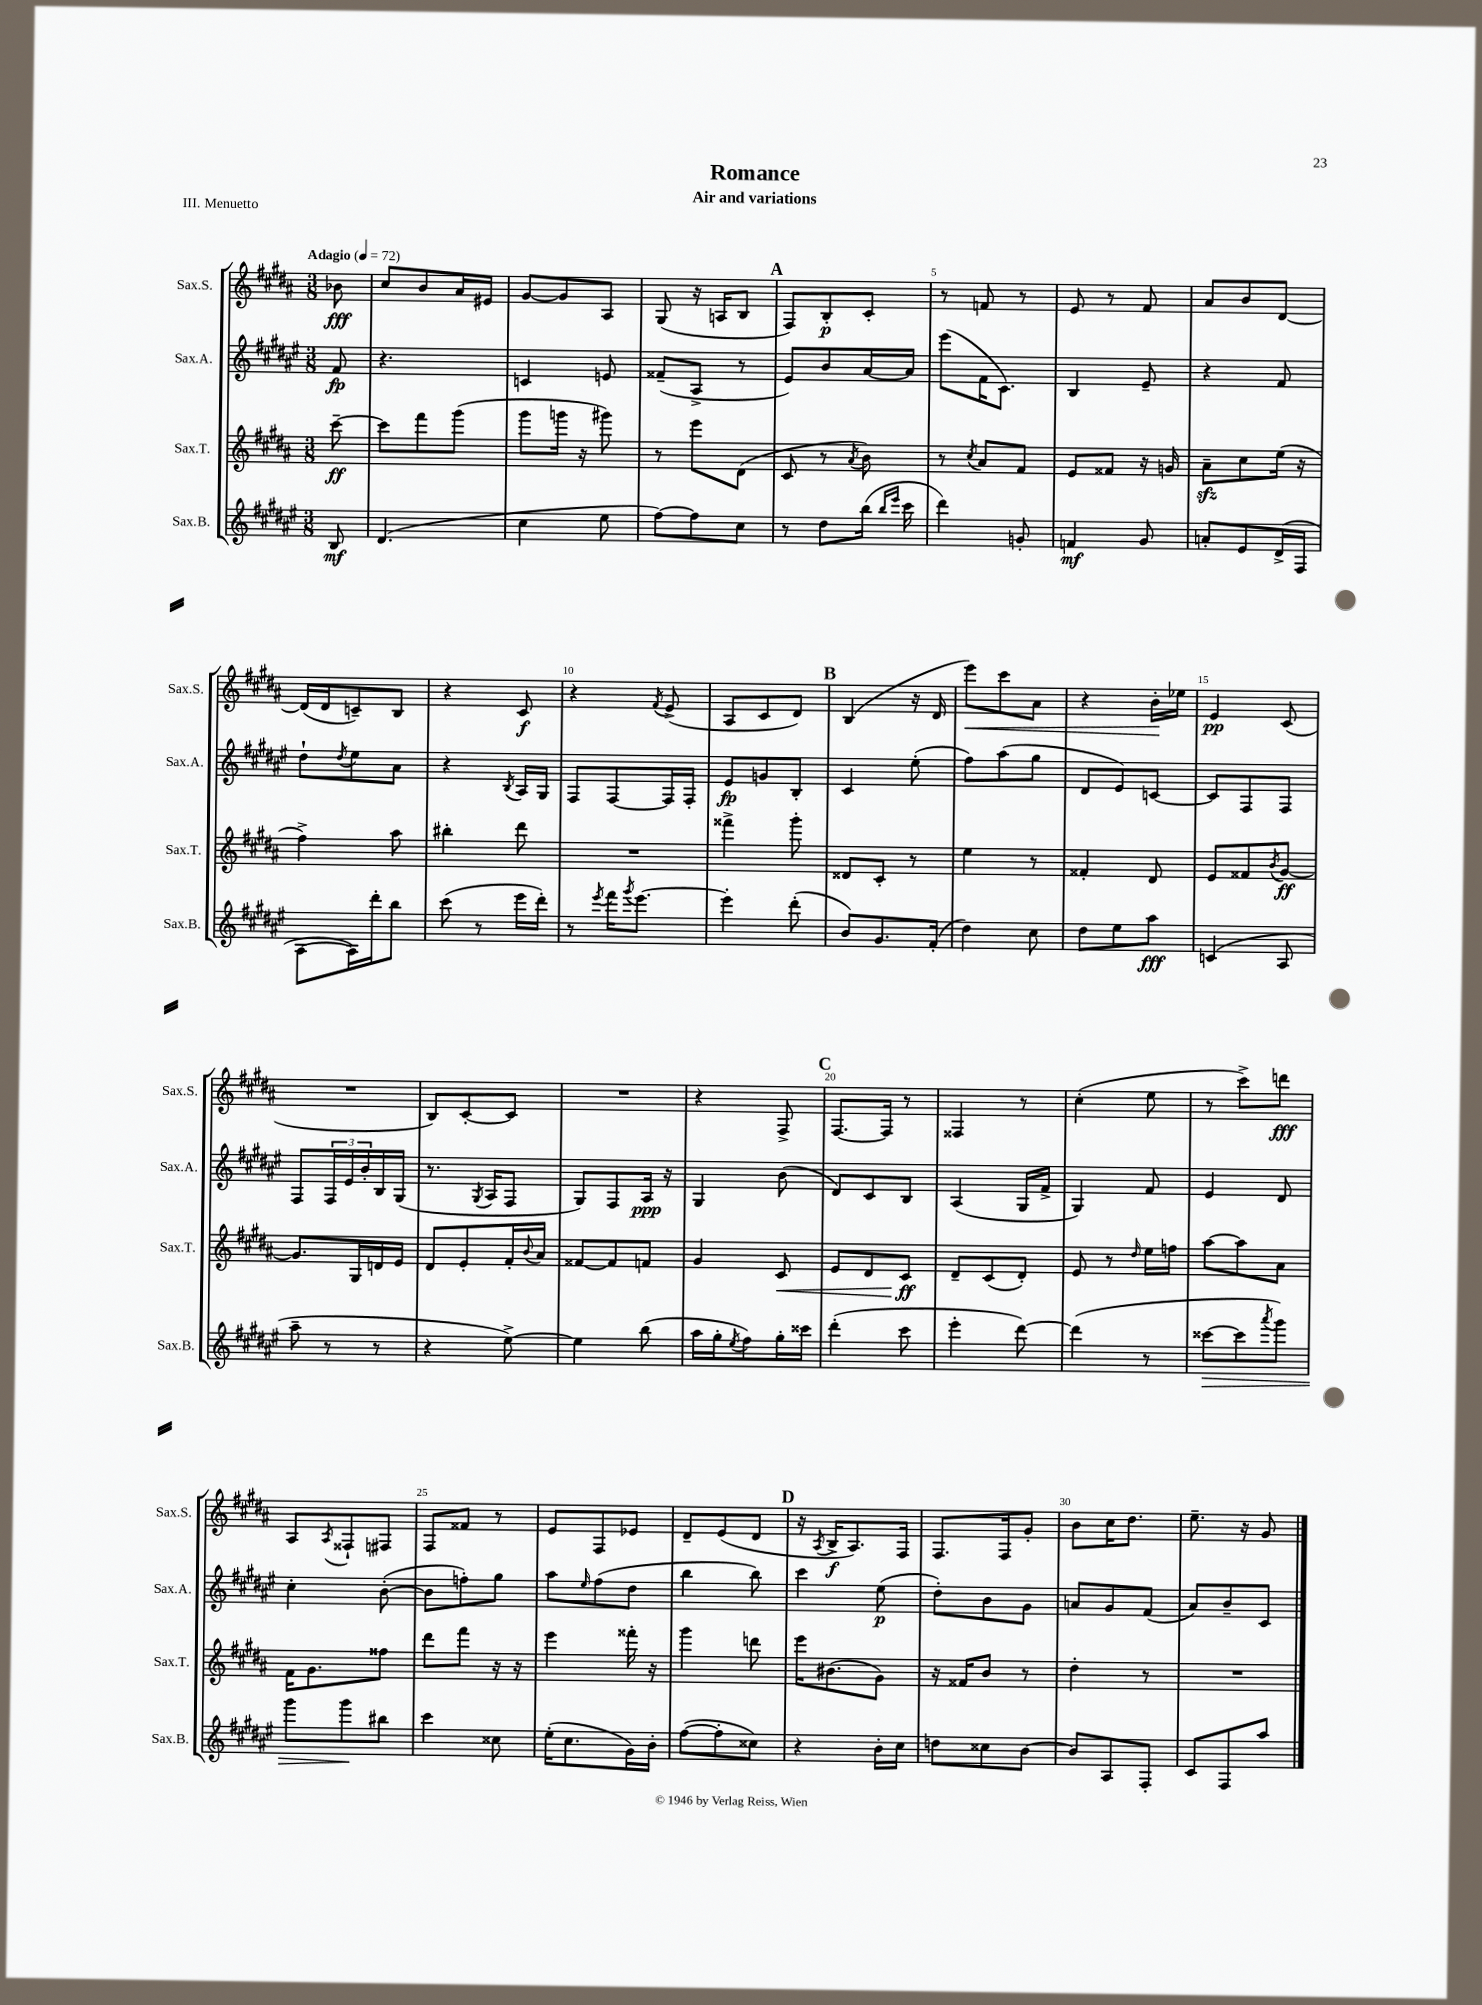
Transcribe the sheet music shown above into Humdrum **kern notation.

**kern	**kern	**kern	**kern
*staff4	*staff3	*staff2	*staff1
*clefG2	*clefG2	*clefG2	*clefG2
*k[f#c#g#d#a#e#]	*k[f#c#g#d#a#]	*k[f#c#g#d#a#e#]	*k[f#c#g#d#a#]
*M3/8	*M3/8	*M3/8	*M3/8
*MM72	*MM72	*MM72	*MM72
8B	[8ccc#~	8f#	8b-
=	=	=	=
(4.d#	8ccc#]	4.r	8cc#
.	8fff#	.	8b
.	(8ggg#	.	16a#
.	.	.	16e#
=	=	=	=
4cc#	8ggg#	4c	[8g#
.	16ggg	.	8g#]
.	16r	.	.
8ee#	8ggg#)	8e	8A#
=	=	=	=
[8ff#)	8r	(8f##~	(8G#
8ff#]	8eee	8A#^	16r
.	.	.	16A
8cc#	(8d#	8r	8B
=	=	=	=
8r	8c#	8e#)	8F#)
8dd#	8r	8b	8B'
.	8qa#	.	.
(16bb	8b)	[16a#	8c#'
16qqbb	.	.	.
16qqeee#	.	.	.
16ccc#	.	16a#]	.
=	=	=	=
4ddd#)	8r	(8eee#	8r
.	8qcc#	.	.
.	8a#	16f#	8f
.	.	8.c#)	.
8g'	8f#	.	8r
=	=	=	=
4f	8e	4B	8e
.	8f##	.	8r
8g#	16r	8e#~	8f#
.	16g	.	.
=	=	=	=
8a'	8a#~	4r	8a#
8e#	8cc#	.	8b
(16d#^	(16ee	8f#	[8d#
16F#	16r	.	.
=	=	=	=
[8A#	4ff#^)	8dd#`	(16d#]
.	.	.	16d#
.	.	8qdd#	.
16A#])	.	8ee#	8c~)
16ddd#'	.	.	.
8bb	8aa#	8a#	8B
=	=	=	=
(8ccc#	4bb#'	4r	4r
8r	.	.	.
.	.	8qB	.
16eee#	8ddd#	16A#	8c#
16ddd#')	.	16G#	.
=	=	=	=
8r	4.r	8F#	4r
8qeee#	.	.	.
16fff#	.	[8F#	.
8qggg#	.	.	.
[8.eee#	.	.	.
.	.	.	8qf#
.	.	16F#]	(8e^
.	.	16F#'	.
=	=	=	=
4eee#']	4fff##^	8e#	8A#
.	.	8g	8c#
(8ddd#'	8ggg#'	8B'	8d#)
=	=	=	=
8b)	8d##	4c#	(4B
8.g#	8c#'	.	.
.	8r	(8ee#'	16r
(16f#'	.	.	16d#
=	=	=	=
4dd#)	4ee	8ff#)	8eee)
.	.	(8aa#	8ccc#
8cc#	8r	8gg#	8a#
=	=	=	=
8dd#	4f##'	8d#	4r
8ee#	.	8e#)	.
8aa#	8d#	[8c	16b'
.	.	.	16ee-
=	=	=	=
(4c	8e	8c]	4e
.	8f##	8F#	.
.	8qb	.	.
8A#	[8g#	8F#	(8c#
=	=	=	=
8aa#~	8.g#]	8F#	4.r
8r	.	24F#	.
.	.	24e#	.
.	16G#	.	.
.	.	24b'	.
8r	16d	16B	.
.	16e	(16G#	.
=	=	=	=
4r	8d#	8.r	8B)
.	8e'	.	[8c#'
.	.	8qG#	.
.	.	16A#	.
[8ee#^)	16f#'	8F#	8c#]
.	8qqb	.	.
.	16a#	.	.
=	=	=	=
4ee#]	[8f##	8G#)	4.r
.	8f##]	8F#	.
(8bb	8f	16A#	.
.	.	16r	.
=	=	=	=
16aa#	4g#	4G#	4r
16gg#'	.	.	.
8qee#	.	.	.
8ff#)	.	.	.
16gg#'	8c#	(8b	8F#^
16ccc##	.	.	.
=	=	=	=
(4ddd#'	8e	8d#)	[8.F#
.	8d#	8c#	.
.	.	.	16F#]
8ccc#	8c#	8B	8r
=	=	=	=
4eee#'	8d#~	(4A#	4F##
.	(8c#	.	.
[8ddd#)	8d#')	16G#	8r
.	.	16f#^	.
=	=	=	=
(4ddd#]	8e	4G#)	(4cc#'
.	8r	.	.
.	16qqdd#	.	.
8r	16ee	8f#	8ee
.	16ff	.	.
=	=	=	=
[8ccc##	[8aa#	4e#	8r
8ccc##]	8aa#]	.	8ccc#^)
8qaaa#	.	.	.
8ggg#)	8a#	8d#	8ddd
=	=	=	=
8ggg#	16f#	4cc#'	8A#
.	8.g#	.	.
.	.	.	8qA#
8ggg#	.	.	8F##`
8bb#	8ff##	([8b'	8F#
=	=	=	=
4ccc#	8ddd#	8b]	8F#
.	8fff#	8ff')	8f##
8cc##	16r	8gg#	8r
.	16r	.	.
=	=	=	=
(16ee#'	4eee	8aa#	8e
8.cc#	.	.	.
.	.	16qqee#	.
.	.	(8ff#	8F#
16g#)	16fff##'	8dd#	8e-
16b'	16r	.	.
=	=	=	=
([8ff#	4ggg#	4bb	8d#~
8ff#']	.	.	(8e
8cc##)	8ddd	8bb)	8d#
=	=	=	=
4r	16eee	4ccc#	16r
.	.	.	8qA#
.	(8.b#	.	16B^
.	.	.	8.A#)
16b'	8g#)	(8ee#	.
16cc#	.	.	16F#
=	=	=	=
8dd	16r	8dd#')	8.F#
.	16f##	.	.
8cc##	8b	8b	.
.	.	.	16F#
[8b	8r	8g#	8g#'
=	=	=	=
8b]	4dd#'	8a	8b
8A#	.	8g#	16cc#
.	.	.	8.dd#
8F#'	8r	(8f#	.
=	=	=	=
8c#	4.r	8a#)	8.ee~
8F#	.	8b~	.
.	.	.	16r
8aa#	.	8c#	8g#
==	==	==	==
*-	*-	*-	*-
